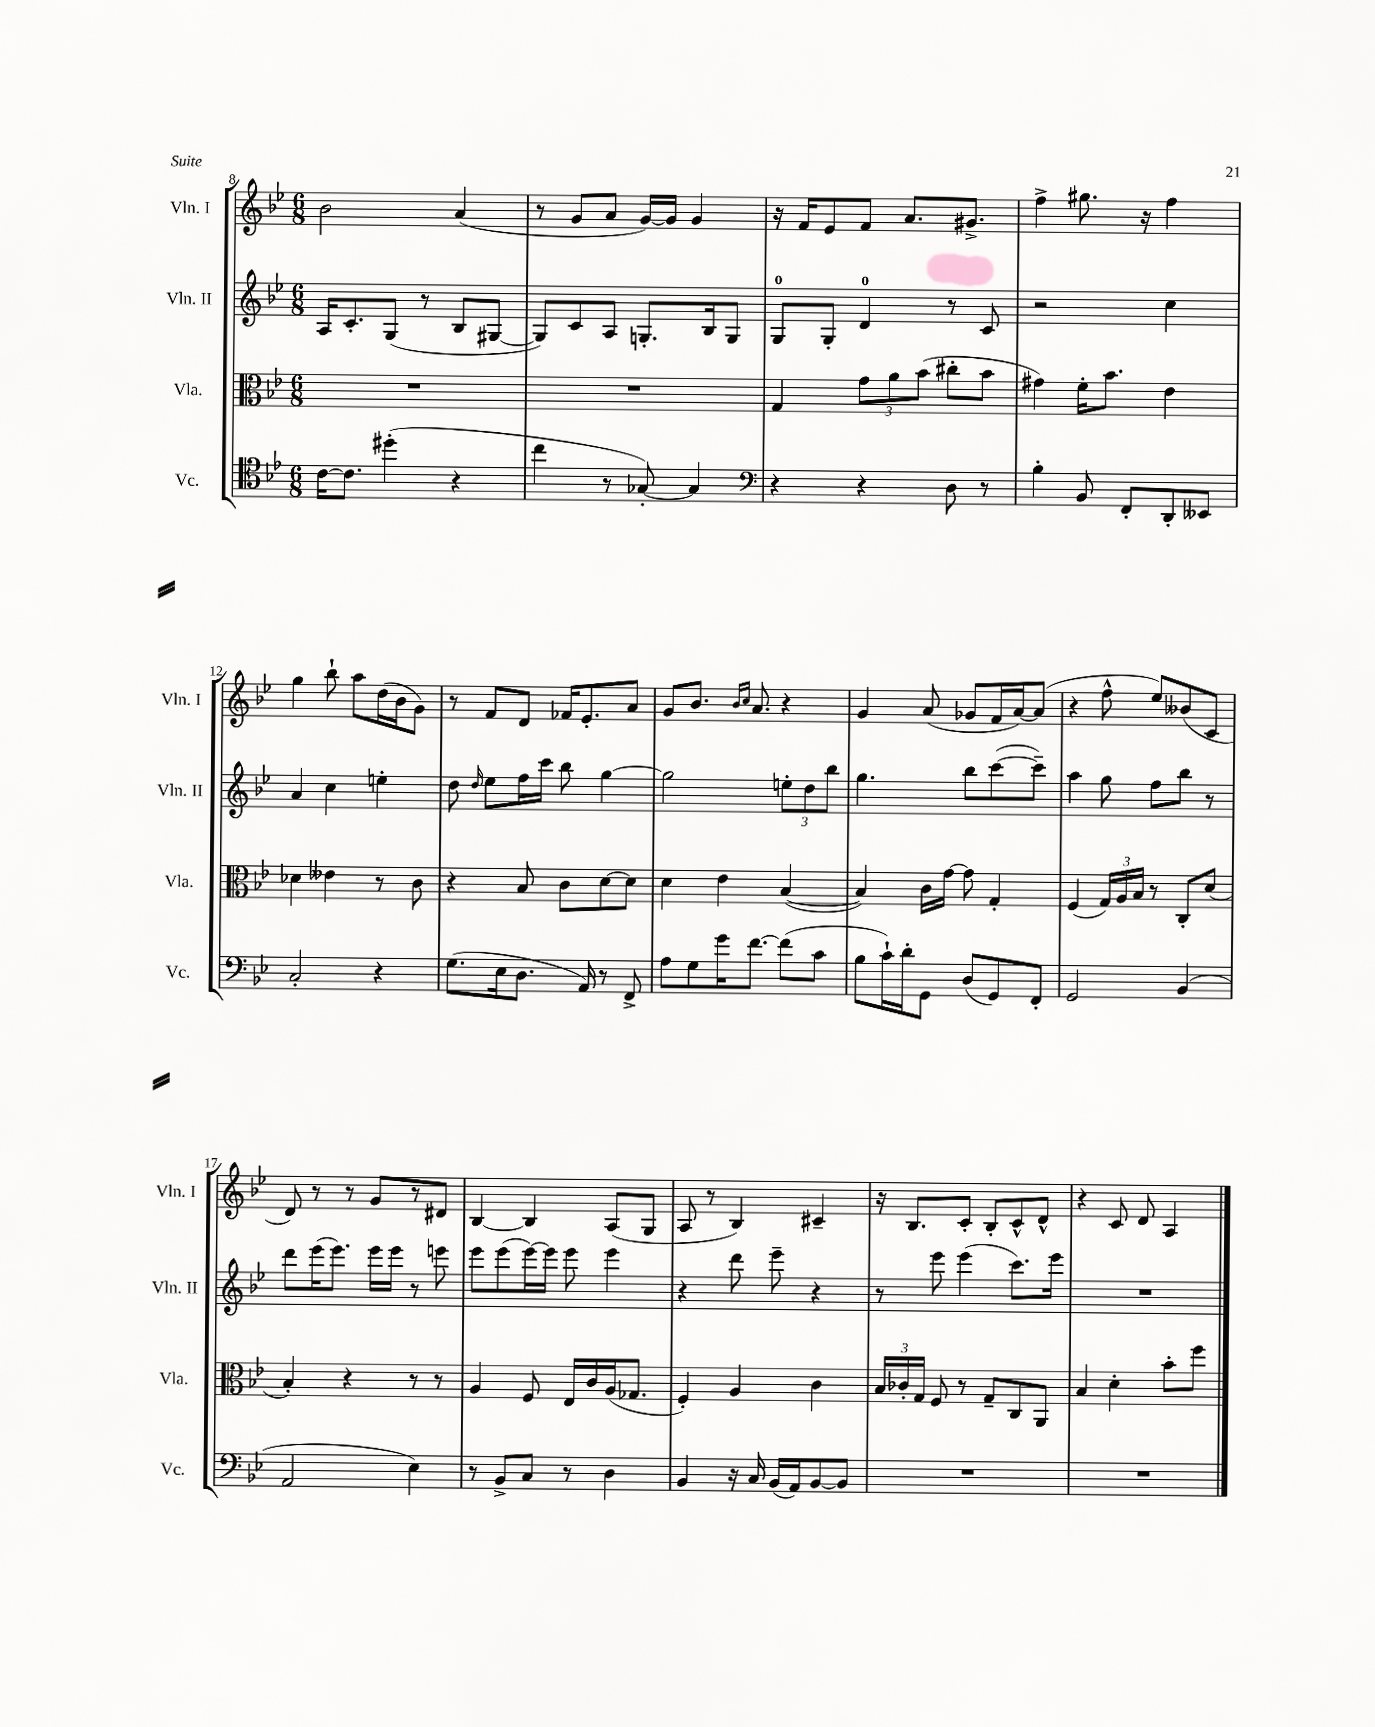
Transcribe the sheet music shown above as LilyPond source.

<<
\new StaffGroup <<
\new Staff = "s0" \with { instrumentName = "Vln. I" shortInstrumentName = "Vln. I" } {
    \clef treble \key bes \major \numericTimeSignature \time 6/8
    \autoBeamOff bes'2 a'4( |
    r8 g'8[ a'8] g'16[~) g'16] g'4 |
    r16 f'16[ ees'8 f'8] a'8.[ gis'8.]-> |
    f''4-> gis''8. r16 f''4 |
    g''4 bes''8-! a''8[ d''16( bes'16 g'8]) |
    r8 f'8[ d'8] fes'16[ ees'8.-. a'8] |
    g'8[ bes'8.] \grace { bes'16[ c''16] } a'8. r4 |
    g'4 a'8( ges'8[ f'16 a'16~) a'8]( |
    r4 f''8-^ ees''8[) beses'8( c'8] |
    d'8) r8 r8 g'8[ r8 dis'8] |
    bes4~ bes4 a8[( g8] |
    a8 r8 bes4) cis'4-- |
    r16 bes8.[ c'8]-. bes8[-. c'8-^ d'8]-^ |
    r4 c'8 d'8 a4 \bar "|." |
}
\new Staff = "s1" \with { instrumentName = "Vln. II" shortInstrumentName = "Vln. II" } {
    \clef treble \key bes \major \numericTimeSignature \time 6/8
    \autoBeamOff a16[ c'8.-. g8]( r8 bes8[ gis8]~ |
    gis8[) c'8 a8] g8.[-. bes16 g8] |
    g8[-0 g8]-. d'4-0 r8 c'8 |
    r2 c''4 |
    a'4 c''4 e''4-. |
    d''8 \grace { d''16 } ees''8[ f''16 c'''16] bes''8 g''4~ |
    g''2 \tuplet 3/2 { e''8[-. d''8 bes''8] } |
    g''4. bes''8[ c'''8~( c'''8]--) |
    a''4 g''8 f''8[ bes''8] r8 |
    d'''8[ ees'''16( ees'''8.]) ees'''16[ ees'''16] r8 e'''8 |
    ees'''8[ ees'''8( ees'''16~) ees'''16] ees'''8 ees'''4 |
    r4 d'''8 ees'''8-- r4 |
    r8 ees'''8 ees'''4( c'''8.[) ees'''16] |
    R2. \bar "|." |
}
\new Staff = "s2" \with { instrumentName = "Vla." shortInstrumentName = "Vla." } {
    \clef alto \key bes \major \numericTimeSignature \time 6/8
    \autoBeamOff R2. |
    R2. |
    g4 \tuplet 3/2 { g'8[ a'8 bes'8]( } cis''8[-. bes'8] |
    gis'4) f'16[-. bes'8.] ees'4 |
    des'4 eeses'4 r8 c'8 |
    r4 bes8 c'8[ d'8~ d'8] |
    d'4 ees'4 bes4~( |
    bes4) c'16[ g'16]~ g'8 g4-. |
    f4( \tuplet 3/2 { g16[) a16 bes16] } r8 c8[-. d'8]( |
    bes4-.) r4 r8 r8 |
    a4 f8 ees16[ c'16 a16( ges8.] |
    f4-.) a4 c'4 |
    \tuplet 3/2 { bes16[ ces'16-. g16] } f8 r8 g8[-- c8 a,8] |
    bes4 d'4-. bes'8[-. f''8] \bar "|." |
}
\new Staff = "s3" \with { instrumentName = "Vc." shortInstrumentName = "Vc." } {
    \clef tenor \key bes \major \numericTimeSignature \time 6/8
    \autoBeamOff c'16[~ c'8.] dis''4-.( r4 |
    c''4 r8 ges8~-.) ges4 |
    \clef bass r4 r4 d8 r8 |
    bes4-. bes,8 f,8[-. d,8-. eeses,8] |
    c2-. r4 |
    g8.[( ees16 d8.] a,16) r8 f,8-> |
    a8[ g8 g'16 f'8.]~ f'8[( c'8] |
    bes8[ c'16-!) d'16-. g,8] d8[( g,8) f,8]-. |
    g,2 bes,4( |
    a,2 ees4) |
    r8 bes,8[-> c8] r8 d4 |
    bes,4 r16 c16 bes,16[( a,16) bes,8~ bes,8] |
    R2. |
    R2. \bar "|." |
}
>>
>>
\layout { \context { \Score currentBarNumber = #8 } }
